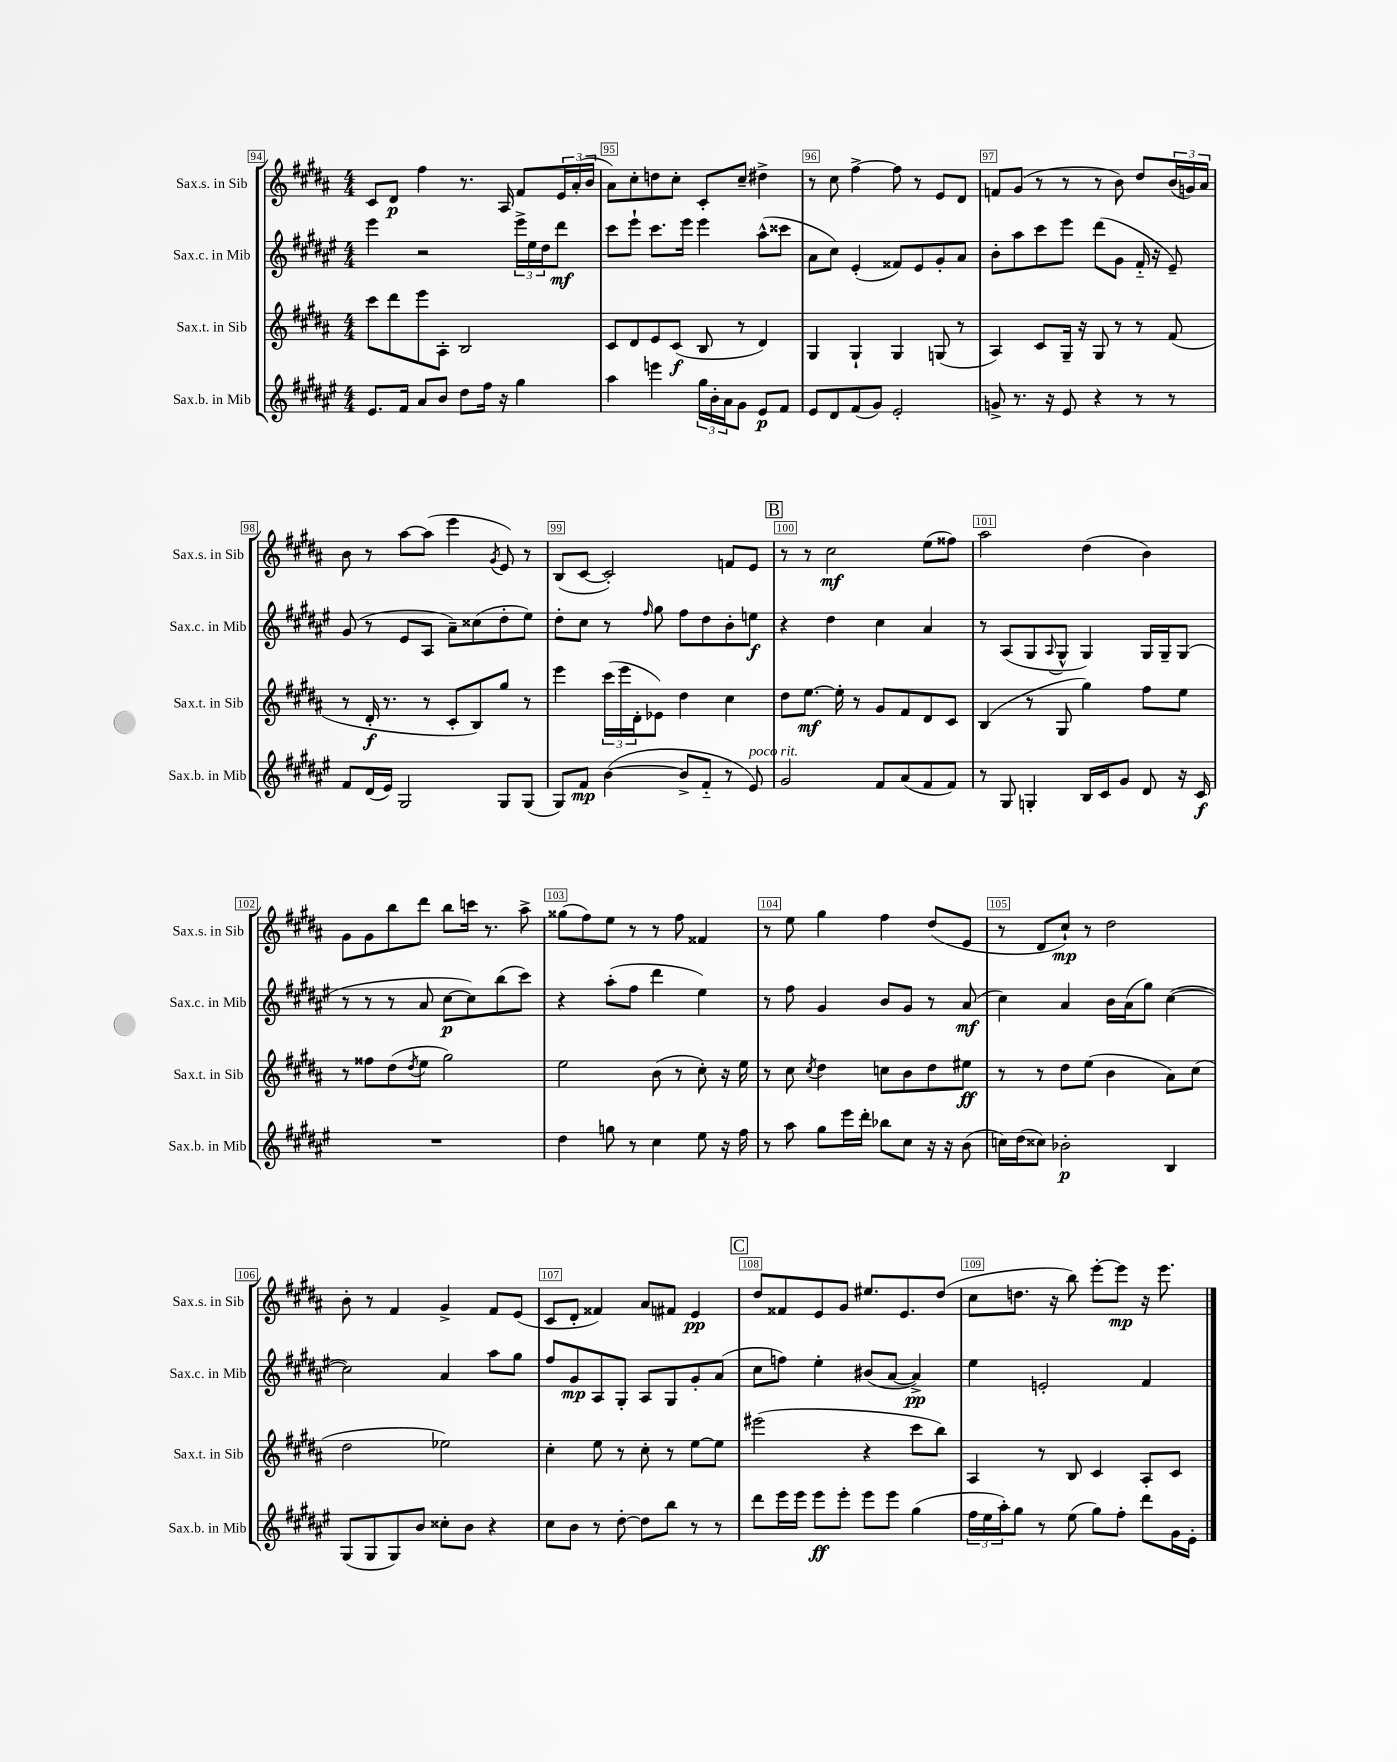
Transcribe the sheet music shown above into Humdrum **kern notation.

**kern	**kern	**kern	**kern
*staff4	*staff3	*staff2	*staff1
*clefG2	*clefG2	*clefG2	*clefG2
*k[f#c#g#d#a#e#]	*k[f#c#g#d#a#]	*k[f#c#g#d#a#e#]	*k[f#c#g#d#a#]
*M4/4	*M4/4	*M4/4	*M4/4
8.e#	8ccc#	4eee#	8c#
.	8ddd#	.	8d#
16f#	.	.	.
8a#	8eee	2r	4ff#
8b	8A#'	.	.
8dd#	2B	.	8.r
16ff#	.	.	.
16r	.	.	16A#
4gg#	.	24eee#^	8f#
.	.	24ee#	.
.	.	24dd#	.
.	.	8ddd#	24e
.	.	.	(24a#'
.	.	.	24b
=	=	=	=
4aa#	8c#	8ccc#	8a#)
.	8d#	8eee#`	8cc#'
4eee	8e	8.ccc#	8dd
.	(8c#	.	8cc#'
.	.	16eee#	.
24gg#	8B	4eee#	8c#'
24b'	.	.	.
24a#	.	.	.
8g#	8r	.	8cc#~
8e#	4d#)	(8aa#^^	4dd#^
8f#	.	8ccc##	.
=	=	=	=
8e#	4G#	8a#	8r
8d#	.	8cc#)	8cc#
(8f#	4G#`	(4e#'	[4ff#^
8g#)	.	.	.
2e#'	4G#	8f##)	8ff#]
.	.	8e#	8r
.	(8G	8g#'	8e
.	8r	8a#	8d#
=	=	=	=
8g^	4A#)	8b'	8f
8.r	.	8aa#	(8g#
.	8c#	8ccc#	8r
16r	.	.	.
8e#	16G#~	8eee#	8r
.	16r	.	.
4r	8G#	(8ddd#	8r
.	8r	8g#	8b)
8r	8r	16f#'~	8dd#
.	.	16r	.
8r	(8f#	8e#~)	(24b
.	.	.	24g)
.	.	.	24a#
=	=	=	=
8f#	8r	(8g#	8b
(16d#	16d#'	8r	8r
16e#)	8.r	.	.
2G#	.	8e#	[8aa#
.	8r	8A#	(8aa#]
.	8c#'	8a#~)	4eee
.	8B)	(8cc##	.
.	.	.	8qg#
8G#	8gg#	8dd#'	8e)
(8G#	8r	8ee#)	8r
=	=	=	=
8G#)	4eee	8dd#'	(8B
8f#	.	8cc#	[8c#
([4b	(24ccc#	8r	2c#'])
.	24eee	.	.
.	24d#'	.	.
.	.	16qqff#	.
.	8e-)	8gg#	.
8b^]	4dd#	8ff#	.
8f#'~	.	8dd#	.
8r	4cc#	8b'	8f
8e#)	.	8ee	8e
=	=	=	=
2g#	8dd#	4r	8r
.	[8.ee	.	8r
.	.	4dd#	2cc#
.	16ee']	.	.
.	8r	.	.
8f#	8g#	4cc#	.
(8a#	8f#	.	.
8f#	8d#	4a#	(8ee
8f#)	8c#	.	8ff##)
=	=	=	=
8r	(4B	8r	2aa#
8G#	.	(8A#	.
4G'	8r	8G#	.
.	.	8qqA#	.
.	8G#	8G#^^	.
16B	4gg#)	4G#)	(4dd#
16c#	.	.	.
8g#	.	.	.
8d#	8ff#	16G#	4b)
.	.	16G#~	.
16r	8ee	(8G#	.
16c#	.	.	.
=	=	=	=
1r	8r	8r	8g#
.	8ff##	8r	8g#
.	(8dd#	8r	8bb
.	8qdd#	.	.
.	8ee	8a#	8ddd#
.	2gg#)	[8cc#	8bb
.	.	8cc#])	16ccc
.	.	.	8.r
.	.	(8bb	.
.	.	8ccc#)	8aa#^
=	=	=	=
4dd#	2ee	4r	(8gg##
.	.	.	8ff#)
8gg	.	(8aa#'	8ee
8r	.	8ff#	8r
4cc#	(8b	4ddd#	8r
.	8r	.	8ff#
8ee#	8cc#')	4ee#)	4f##
16r	16r	.	.
16ff#	16ee	.	.
=	=	=	=
8r	8r	8r	8r
8aa#	8cc#	8ff#	8ee
.	8qcc#	.	.
8gg#	4dd#	4g#	4gg#
16eee#	.	.	.
16ddd#'	.	.	.
8bb-	8cc	8b	4ff#
8cc#	8b	8g#	.
16r	8dd#	8r	(8dd#
16r	.	.	.
(8b	8ee#	(8a#	8e
=	=	=	=
16cc)	8r	4cc#)	8r
(16dd#	.	.	.
8cc##)	8r	.	8d#
2b-'	8dd#	4a#	8cc#`)
.	(8ee	.	8r
.	4b	16b	2dd#
.	.	(16a#	.
.	.	8gg#)	.
4B	8a#)	([4cc#	.
.	(8cc#	.	.
=	=	=	=
(8G#	2dd#	2cc#])	8b'
8G#	.	.	8r
8G#)	.	.	4f#
8b	.	.	.
8cc##'	2ee-)	4a#	4g#^
8b	.	.	.
4r	.	8aa#	8f#
.	.	8gg#	(8e
=	=	=	=
8cc#	4cc#'	8ff#	8c#
8b	.	8g#	8d#'
8r	8ee	8A#	4f##)
[8dd#'	8r	8G#'	.
8dd#]	8cc#'	8A#	8a#
8bb	8r	8G#	8f#
8r	[8ee	8g#'	4e
8r	8ee]	(8a#	.
=	=	=	=
8ddd#	(2eee#	8cc#	8dd#
16eee#	.	8ff)	8f##
16eee#	.	.	.
8eee#	.	4ee#'	8e
8eee#'	.	.	8g#
8eee#	4r	(8b#	8.ee#
8eee#	.	[8a#	.
.	.	.	8.e
(4gg#	8ccc#	4a#^])	.
.	8bb)	.	(8dd#
=	=	=	=
24ff#	4A#	4ee#	8cc#
24ee#	.	.	.
24aa#')	.	.	.
8gg#	.	.	8.dd
8r	8r	2e'	.
.	.	.	16r
(8ee#	8B	.	8bb)
8gg#)	4c#	.	[8eee'
8ff#'	.	.	8eee]
8ddd#	8A#'	4f#	16r
.	.	.	8.eee
16g#	8c#	.	.
16e#'	.	.	.
==	==	==	==
*-	*-	*-	*-
